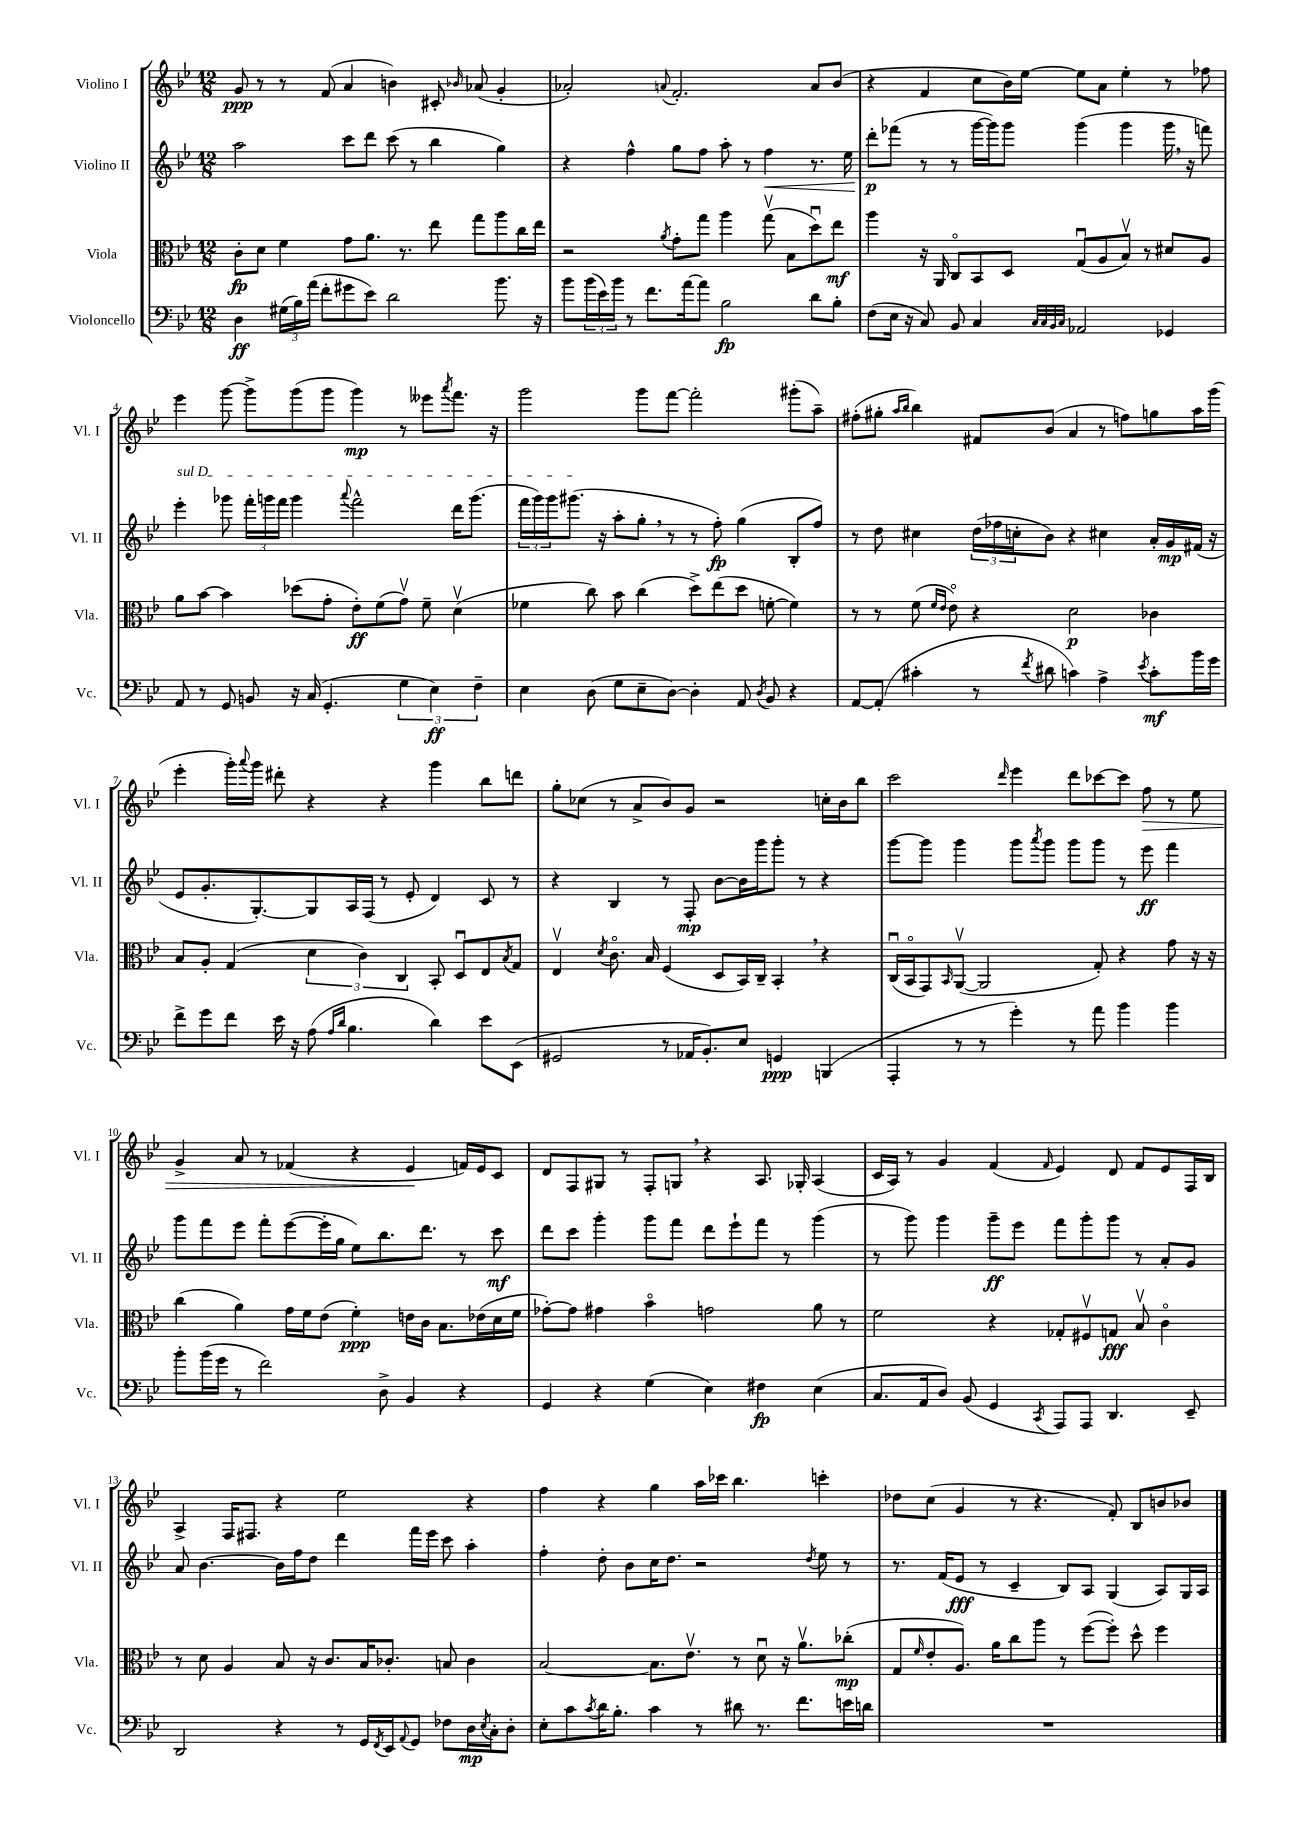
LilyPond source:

<<
\new StaffGroup <<
\new Staff = "s0" \with { instrumentName = "Violino I" shortInstrumentName = "Vl. I" } {
    \clef treble \key bes \major \numericTimeSignature \time 12/8
    g'8\ppp r8 r8 f'8( a'4 b'4) cis'8-. \grace { bes'16 } aes'8( g'4-. |
    aes'2-.) \appoggiatura { a'8 } f'2.-. a'8 bes'8( |
    r4 f'4 c''8 bes'16) ees''16~ ees''8 a'8 ees''4-. r8 fes''8 |
    ees'''4 g'''8~ g'''8-> g'''8( g'''8 g'''4\mp) r8 eeses'''8 \acciaccatura { a'''8 } f'''8. r16 |
    g'''2 g'''8 f'''8~ f'''2-. gis'''8-.( a''8--) |
    fis''8-.( gis''8-. \grace { a''16 bes''16 } bes''4) fis'8 bes'8( a'4 r8 f''8) g''8 a''16 g'''16( |
    ees'''4-. g'''16-.) \appoggiatura { a'''8 } g'''16 dis'''8-. r4 r4 g'''4 bes''8 d'''8 |
    g''8-. ces''8( r8 a'8-> bes'8) g'8 r2 c''16-. bes'16 bes''8 |
    c'''2 \grace { d'''16 } ees'''4 d'''8 ces'''8~ ces'''8 f''8\> r8 ees''8 |
    g'4-> a'8 r8 fes'4( r4 ees'4\! f'16) ees'16 c'8 |
    d'8 f8 gis8 r8 f8-. g8 \breathe r4 a8. ges16-. a4( |
    c'16 a16) r8 g'4 f'4( \grace { f'16 } ees'4) d'8 f'8 ees'8 f16 bes16 |
    a4-> f16 fis8. r4 ees''2 r4 |
    f''4 r4 g''4 a''16 ces'''16 bes''4. c'''4-. |
    des''8 c''8( g'4 r8 r4. f'8-.) bes8 b'8 bes'8 \bar "|." |
}
\new Staff = "s1" \with { instrumentName = "Violino II" shortInstrumentName = "Vl. II" } {
    \clef treble \key bes \major \numericTimeSignature \time 12/8
    a''2 c'''8 d'''8 c'''8( r8 bes''4 g''4) |
    r4 f''4-^ g''8 f''8 a''8-. r8 f''4\< r8. ees''16 |
    d'''8-.\p\! fes'''8( r8 r8 g'''16~ g'''16) g'''8 g'''4( g'''4 g'''16 \breathe r16 f'''8) |
    \once \override TextSpanner.bound-details.left.text = \markup { \italic "sul D" } ees'''4-.\startTextSpan ges'''8 \tuplet 3/2 { f'''16-. g'''16 f'''16 } g'''4 \appoggiatura { a'''8 } f'''2-^ d'''16 g'''8.( |
    \tuplet 3/2 { f'''16 g'''16) g'''16 } gis'''8.\stopTextSpan( r16 a''8-. g''8-. \breathe r8 r8 f''8-.\fp) g''4( bes8-. f''8) |
    r8 d''8 cis''4 \tuplet 3/2 { d''16( fes''16 c''16-. } bes'8) r4 cis''4 a'16-. g'16\mp fis'16( r16 |
    ees'8 g'8.-. g8.~-.) g8 a16 f16( r8 ees'8-. d'4) c'8 r8 |
    r4 bes4 r8 f8-.\mp bes'8~ bes'16 g'''16 g'''8-. r8 r4 |
    g'''8~ g'''8 g'''4 g'''8 \acciaccatura { a'''8 } g'''8 g'''8 g'''8 r8 ees'''8\ff f'''4 |
    g'''8 f'''8 ees'''8 f'''8-. ees'''8~( ees'''16-. g''16 ees''8) bes''8. d'''8. r8 c'''8\mf |
    d'''8 c'''8 g'''4-. g'''8 f'''8 d'''8 ees'''8-! f'''8 r8 g'''4( |
    r8 g'''8) g'''4 g'''8--\ff ees'''8 f'''8 g'''8-. g'''8 r8 a'8-. g'8 |
    a'8 bes'4.~ bes'16 f''16 d''8 d'''4 f'''16 ees'''16 c'''8 a''4-. |
    f''4-. d''8-. bes'8 c''16 d''8. r2 \acciaccatura { d''8 } ees''8 r8 |
    r8. f'16( ees'8\fff r8 c'4-- bes8) a8 g4( a8) g16 a16 \bar "|." |
}
\new Staff = "s2" \with { instrumentName = "Viola" shortInstrumentName = "Vla." } {
    \clef alto \key bes \major \numericTimeSignature \time 12/8
    c'8-.\fp d'8 f'4 g'8 a'8. r8. ees''8 g''8 a''8 c''16 ees''16 |
    r2 \acciaccatura { a'8 } g'8-. g''8 a''4 g''8\upbow( bes8 d''8\downbow) ees''8\mf |
    a''4 r16 a,16 c8\flageolet bes,8 d8 g8\downbow( a8 bes8\upbow) r8 dis'8 a8 |
    a'8 bes'8~ bes'4 des''8( g'8-. ees'8-.\ff) f'8( g'8\upbow) f'8-- d'4\upbow( |
    fes'4 c''8) bes'8 c''4( d''8->) ees''8( d''8 f'8~-. f'4) |
    r8 r8 f'8( \grace { f'16 ees'16 } ees'8\flageolet) r4 d'2\p ces'4 |
    bes8 a8-. g4( \tuplet 3/2 { d'4 c'4) c4 } bes,8-. d8\downbow ees8 \acciaccatura { bes8 } g8 |
    ees4\upbow \acciaccatura { d'8 } c'8.\flageolet bes16 f4( d8 bes,16) c16-- bes,4-. \breathe r4 |
    c16\downbow( bes,16\flageolet g,8) \grace { bes,16 } a,8~\upbow( a,2 g8-.) r4 g'8 r16 r16 |
    c''4( a'4) g'16 f'16 ees'8( f'4-.\ppp) e'16 c'16 bes8. ees'16( d'16 f'16 |
    ges'8~-.) ges'8 gis'4 bes'4\flageolet g'2 a'8 r8 |
    f'2 r4 ges8-. fis8\upbow g8\fff bes8\upbow c'4\flageolet |
    r8 d'8 a4 bes8 r16 c'8. bes16 ces'8.-. b8 ces'4 |
    bes2~ bes8. ees'8.\upbow r8 d'8\downbow r16 a'8.\upbow ces''8-.\mp( |
    g8 \grace { f'16 } ees'8-. a8.) a'16 c''8 a''8 r8 f''8~( f''8-.) d''8-^ f''4 \bar "|." |
}
\new Staff = "s3" \with { instrumentName = "Violoncello" shortInstrumentName = "Vc." } {
    \clef bass \key bes \major \numericTimeSignature \time 12/8
    d4\ff \tuplet 3/2 { gis16( bes16) a'16( } f'8-. gis'8 ees'8) d'2 bes'8. r16 |
    bes'8 \tuplet 3/2 { bes'16( ees'16) bes'16 } r8 f'8. a'16~ a'8 bes2\fp d'8 bes8-. |
    f8( ees16 r16 c8) bes,8 c4 \grace { c32 c32 bes,32 c32 } aes,2 ges,4 |
    a,8 r8 g,8 b,8 r16 c16( g,4.-. \tuplet 3/2 { g4 ees4\ff) f4-- } |
    ees4 d8( g8 ees8-- d8~) d4-. a,8 \acciaccatura { d8 } bes,8 r4 |
    a,8~ a,8-.( cis'4-. r8 \acciaccatura { f'8 } dis'8 c'4) a4-> \acciaccatura { ees'8 } c'8-.\mf bes'16 g'16 |
    f'8-> g'8 f'8 ees'16 r16 a8( \grace { a16 d'16 } bes4. d'4) ees'8 ees,8( |
    gis,2 r8 aes,16 bes,8.-.) ees8 g,4\ppp b,,4( |
    a,,4-. r8 r8 g'4-.) r8 a'8 bes'4 bes'4 |
    bes'8-. bes'16( g'16 r8 f'2) d8-> bes,4 r4 |
    g,4 r4 g4( ees4) fis4\fp ees4( |
    c8. a,16 d8) bes,8( g,4 \acciaccatura { c,8 } a,,8) a,,8 d,4. ees,8-- |
    d,2 r4 r8 g,16 \acciaccatura { f,8 } ees,16 \appoggiatura { a,8 } g,8 fes8 d16\mp \acciaccatura { ees8 } c16-. d8-. |
    ees8-. c'8 \acciaccatura { c'8 } d'16 bes8.-. c'4 r8 dis'8 r8. f'8. e'16 d'16 |
    R1. \bar "|." |
}
>>
>>
